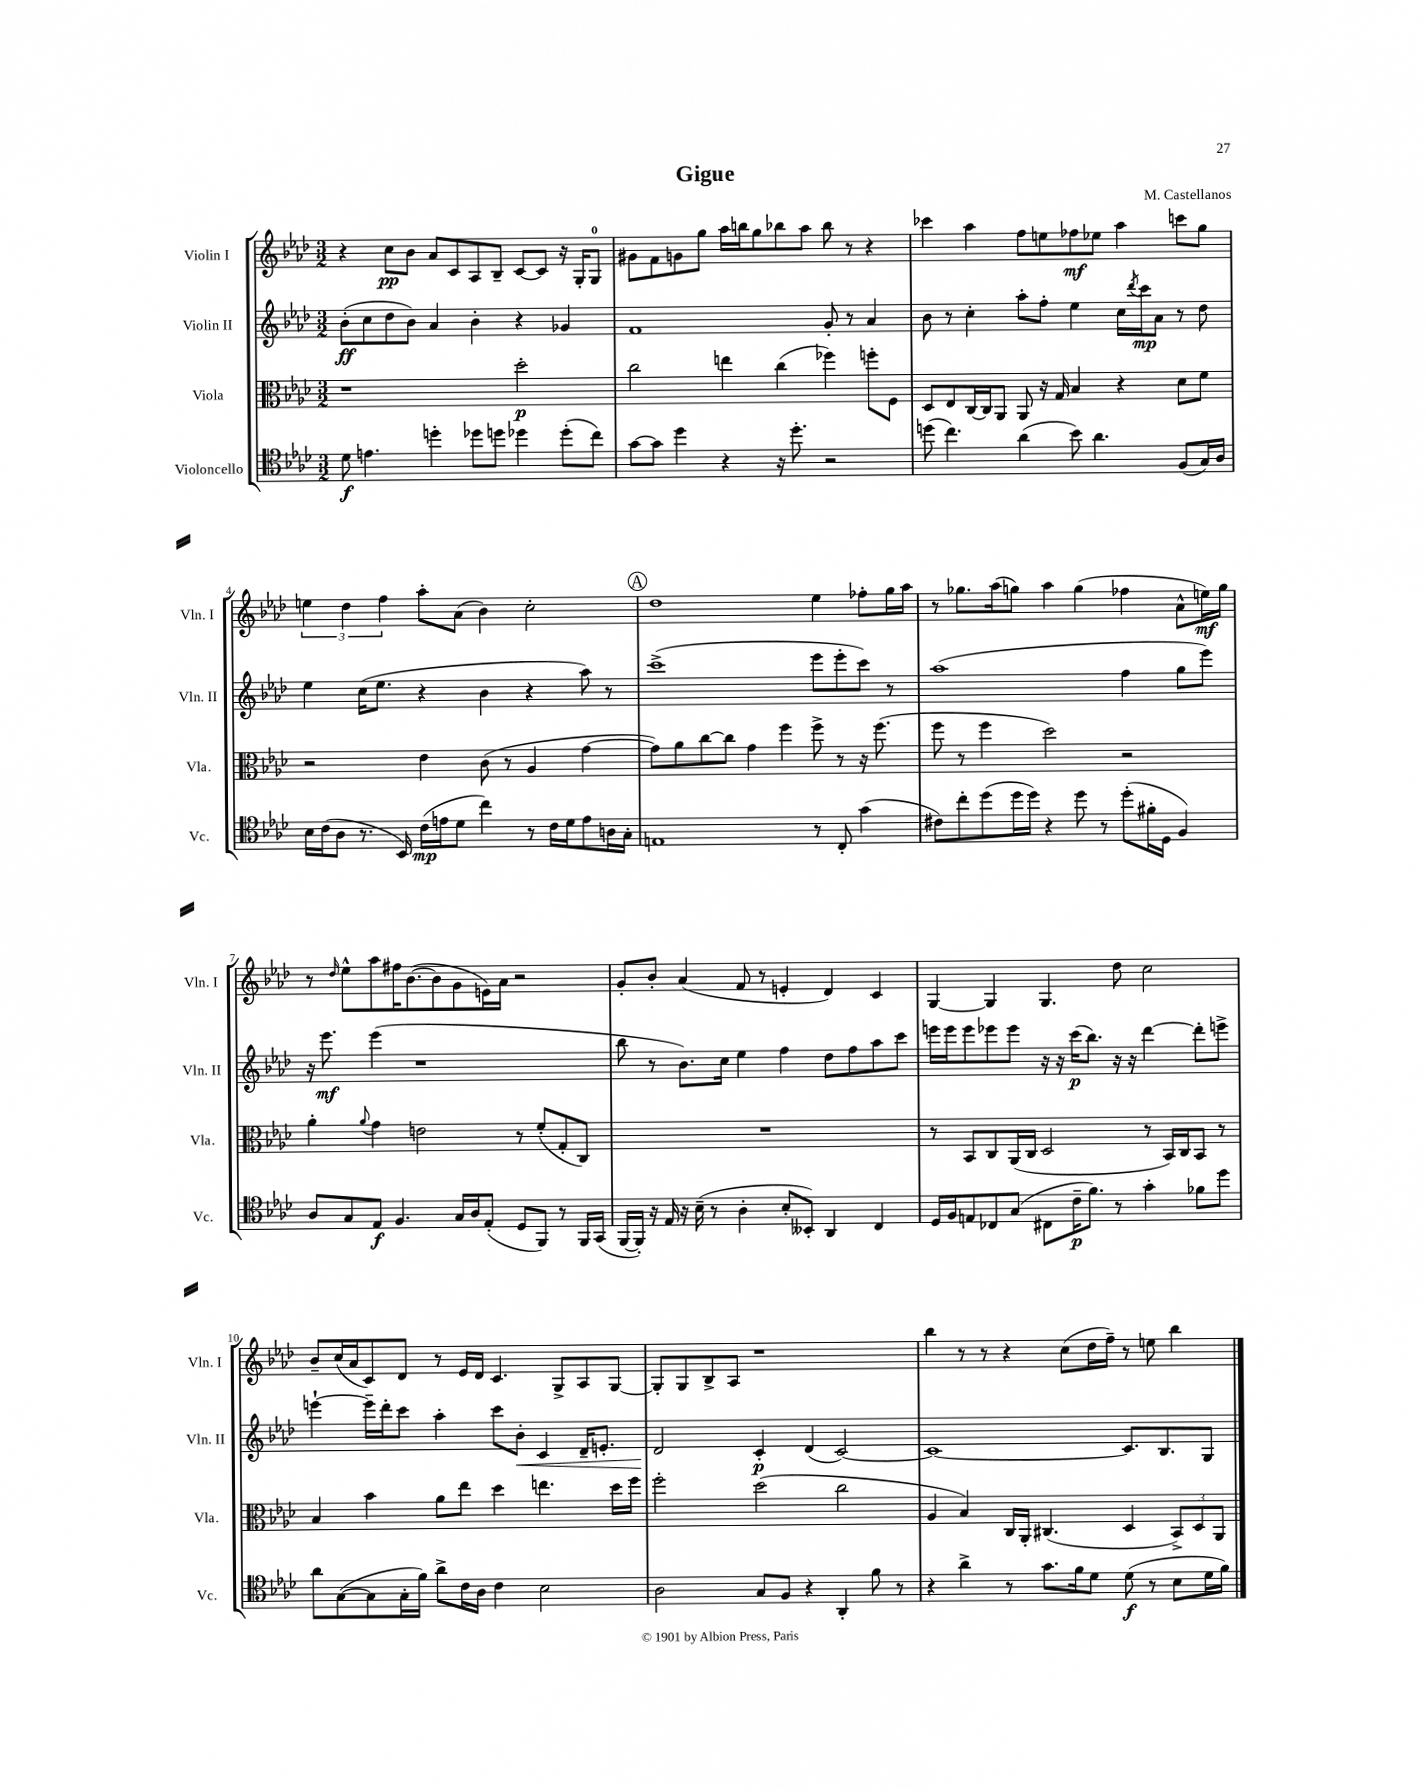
\header { title = "Gigue" composer = "M. Castellanos" }
<<
\new StaffGroup <<
\new Staff = "s0" \with { instrumentName = "Violin I" shortInstrumentName = "Vln. I" } {
    \clef treble \key aes \major \numericTimeSignature \time 3/2
    r4 c''8\pp bes'8 aes'8 c'8 aes8 bes8-- c'8~ c'8 r16 g16-. g8-0 |
    gis'8 f'8 g'8 g''8 aes''16 b''16 g''8 bes''8 aes''8 bes''8 r8 r4 |
    ces'''4 aes''4 f''8 e''8 fes''8\mf ees''8 aes''4 c'''8 g''8 |
    \tuplet 3/2 { e''4 des''4 f''4 } aes''8-. aes'8( bes'4) c''2-. |
    \mark \markup { \circle "A" } des''1 ees''4 fes''8-. g''16 aes''16 |
    r8 ges''8. aes''16( g''8) aes''4 g''4( fes''4 aes'8-^ e''16\mf) g''16 |
    r8 \grace { des''16 } ees''8-^ aes''8 fis''16 bes'8.~( bes'8 g'8 e'16) aes'16 r2 |
    g'8-. bes'8-. aes'4( f'8 r8 e'4-. des'4) c'4 |
    g4~ g4 g4. des''8 c''2 |
    bes'8-- c''16( aes'16 c'8) des'8 r8 ees'16 des'16 c'4. g8-> aes8 g8~ |
    g8-. g8 bes8-> aes8 r1 |
    bes''4 r8 r8 r4 c''8( des''16 f''16--) r8 e''8 bes''4 \bar "|." |
}
\new Staff = "s1" \with { instrumentName = "Violin II" shortInstrumentName = "Vln. II" } {
    \clef treble \key aes \major \numericTimeSignature \time 3/2
    bes'8-.\ff( c''8 des''8 bes'8) aes'4 bes'4-. r4 ges'4 |
    f'1 g'8-. r8 aes'4 |
    bes'8 r8 c''4-. aes''8-. f''8-. ees''4 c''16 \acciaccatura { des'''8 } c'''16\mp aes'8 r8 des''8 |
    ees''4 c''16( ees''8. r4 bes'4 r4 aes''8) r8 |
    \mark \markup { \circle "A" } c'''1->( ees'''8 ees'''8-. c'''8) r8 |
    aes''1( f''4 g''8 ees'''8) |
    r16 ees'''8.\mf ees'''4( r1 |
    bes''8 r8 bes'8.) c''16 ees''4 f''4 des''8 f''8 aes''8 c'''8 |
    e'''16 e'''16 e'''8 ees'''8 ees'''8 r16 r16 c'''16\p( bes''8.) r16 r16 des'''4~ des'''8-. e'''8-> |
    e'''4~-! e'''16-- des'''16-. c'''8 aes''4-. c'''8 bes'8-.\< c'4 des'16-- e'8.-. |
    des'2\! c'4-.\p des'4( c'2~) |
    c'1~ c'8. bes8. g8 \bar "|." |
}
\new Staff = "s2" \with { instrumentName = "Viola" shortInstrumentName = "Vla." } {
    \clef alto \key aes \major \numericTimeSignature \time 3/2
    r1 des''2-.\p |
    c''2 e''4 c''4( fes''4) f''8-. f8 |
    des8 ees8 c16~ c16 aes,8 aes,8 r16 g16 bes4 r4 des'8 f'8 |
    r2 ees'4 c'8( r8 aes4 g'4~ |
    \mark \markup { \circle "A" } g'8) aes'8 c''8~ c''8 g'4 f''4 f''8-> r8 r16 f''8.( |
    f''8 r8 f''4 des''2) r2 |
    aes'4-. \appoggiatura { aes'8 } g'4 e'2 r8 f'8-.( g8-. c8) |
    R1. |
    r8 bes,8 c8 aes,16( c16 des2 r8 bes,16) c16 bes,8 r8 |
    bes4 bes'4 aes'8 ees''8 des''4 e''4. des''16 f''16 |
    f''2-. des''2( c''2 |
    aes4 bes4) c16 aes,16-. cis4.( des4 \tuplet 3/2 { bes,8->) des8 aes,8 } \bar "|." |
}
\new Staff = "s3" \with { instrumentName = "Violoncello" shortInstrumentName = "Vc." } {
    \clef tenor \key aes \major \numericTimeSignature \time 3/2
    des'8\f e'4. d''4-. des''8 d''8 des''4 des''8-.( c''8) |
    g'8~ g'8 des''4 r4 r16 des''8.-. r2 |
    d''8( c''4.) aes'4( bes'8) aes'4. f8( g16) aes16 |
    bes16 c'16( aes8 r8. bes,16) c'16\mp( e'16 des'8 c''4) r8 c'16 des'16 e'8 a16 g16-. |
    \mark \markup { \circle "A" } e1 r8 c8-. g'4( |
    cis'8) c''8-. des''8( des''16 des''16) r4 des''8 r8 des''8-.( fis'16-. des16 f4) |
    aes8 g8 ees8\f f4. g16 aes16 ees8-.( des8 f,8) r8 f,16 g,16( |
    f,16~ f,16-.) r16 ees16 r16 bes16--( r8 aes4-. bes8-. beses,8-.) aes,4 c4 |
    des16 f16 e8 ces8 g8( cis8 c'16--\p f'8.) r8 g'4-. fes'8 des''8 |
    aes'8 g8~( g8 g16-. f'16) aes'8-> c'16 aes16 c'4 bes2 |
    aes2 g8 f8 r4 aes,4-. f'8 r8 |
    r4 aes'4-> r8 g'8. f'16 des'8 des'8\f( r8 bes8 des'16 f'16) \bar "|." |
}
>>
>>
